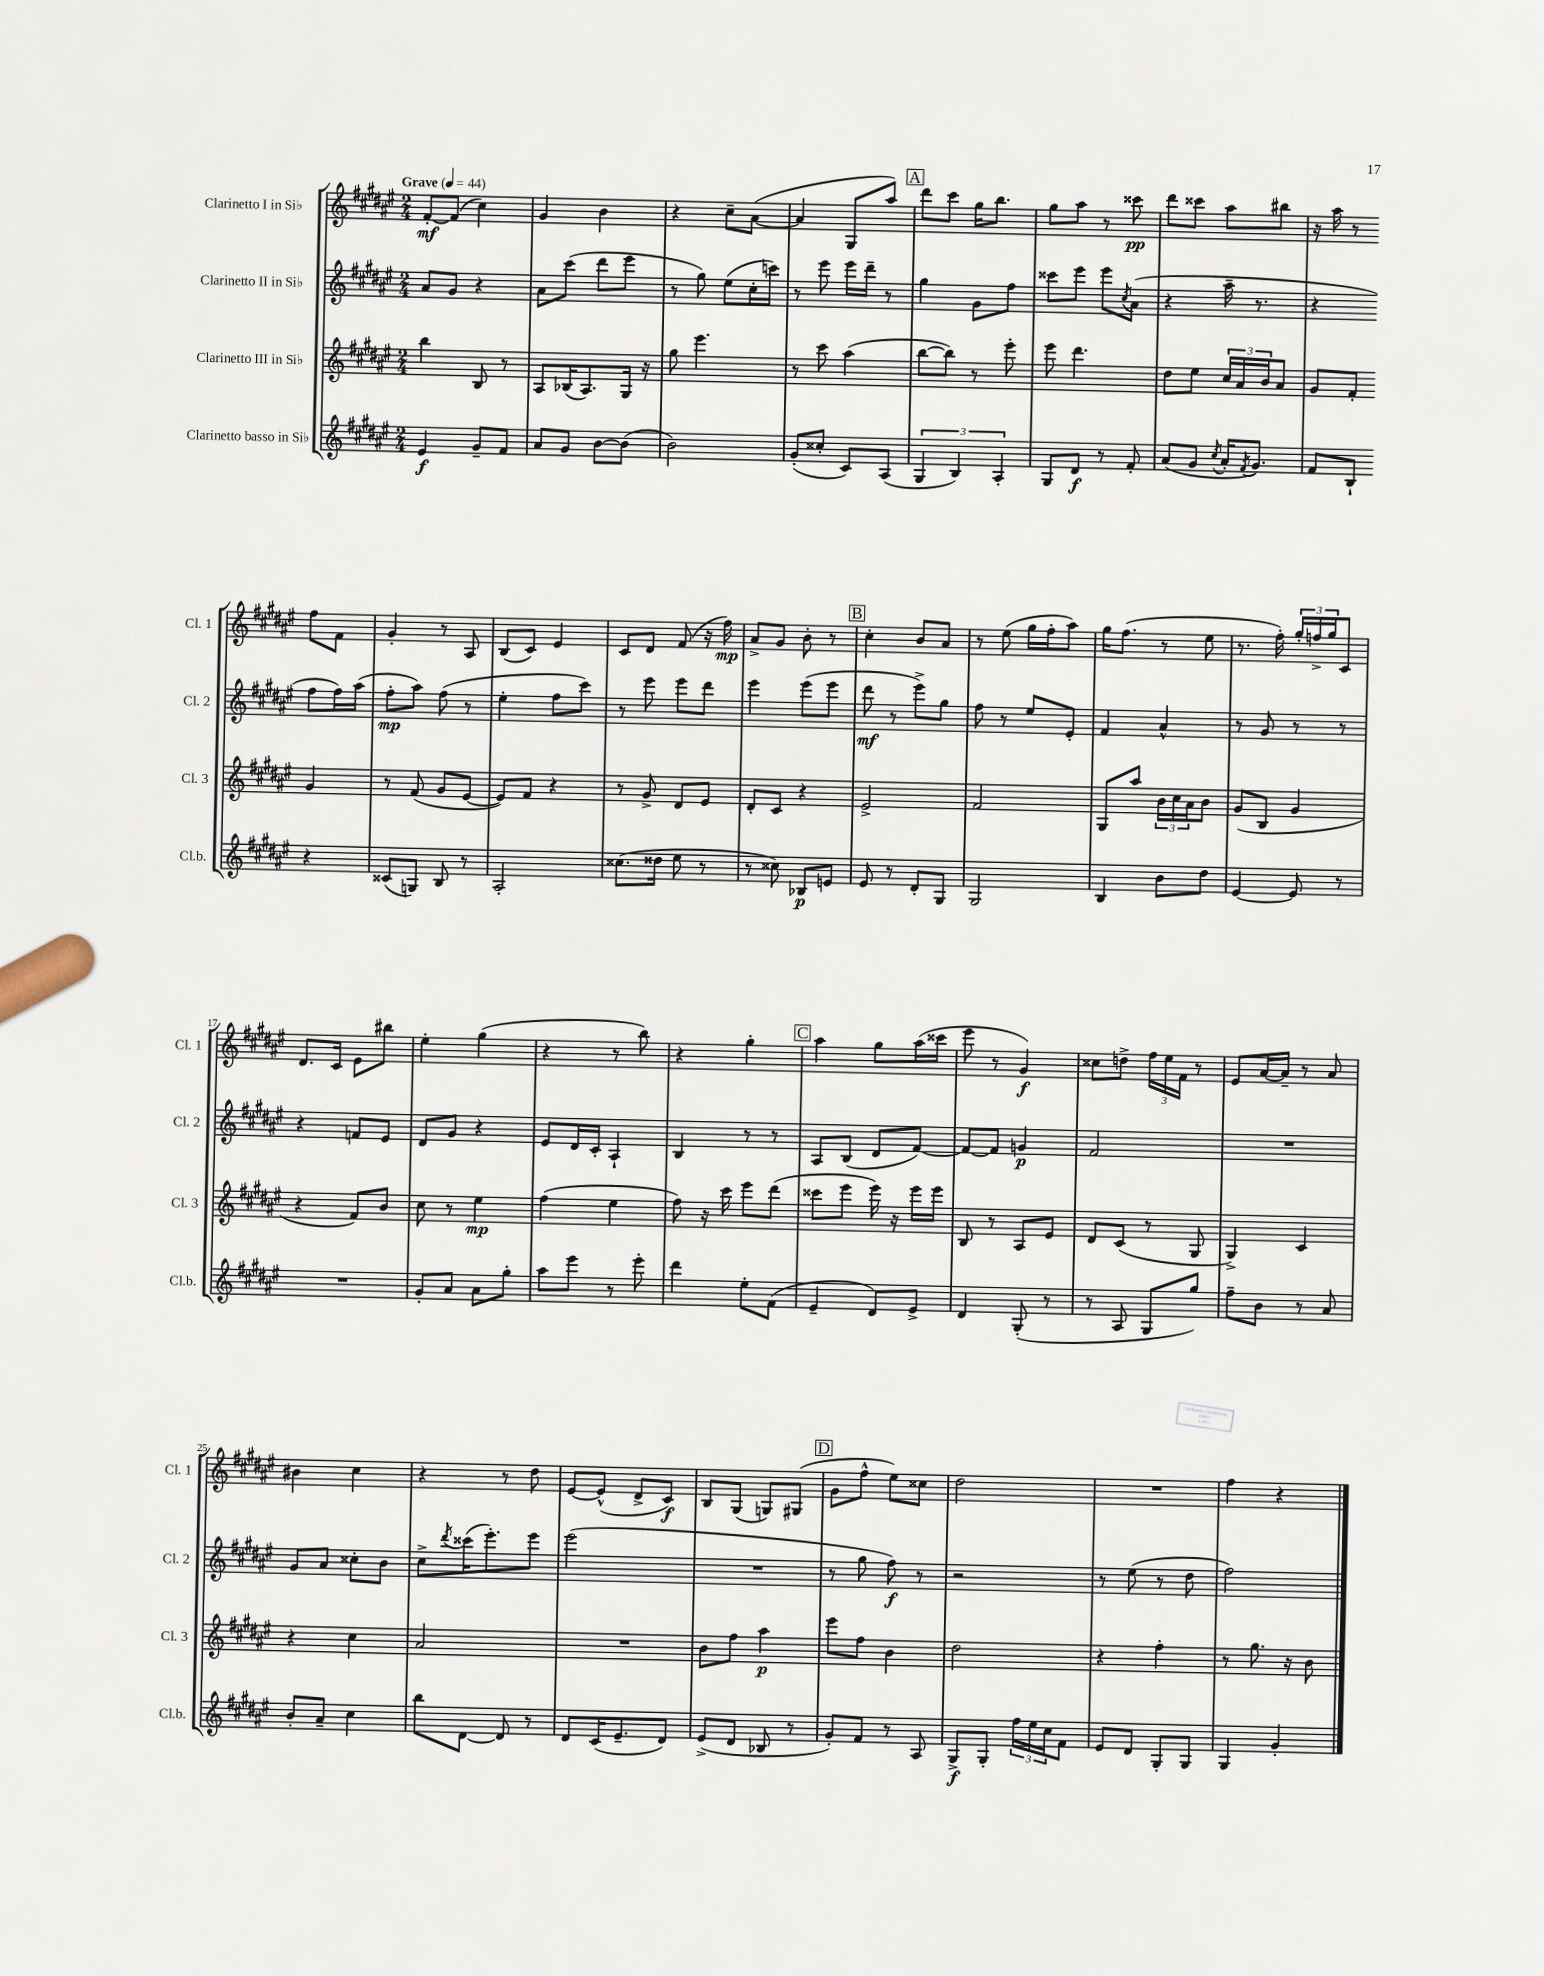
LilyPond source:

<<
\new StaffGroup <<
\new Staff = "s0" \with { instrumentName = "Clarinetto I in Sib" shortInstrumentName = "Cl. 1" } {
    \clef treble \key fis \major \numericTimeSignature \time 2/4 \tempo "Grave" 4 = 44
    fis'8~-.\mf fis'8( cis''4) |
    gis'4 b'4 |
    r4 cis''8-- ais'8~( |
    ais'4 gis8 ais''8) |
    \mark \markup { \box "A" } dis'''8 cis'''8 gis''16 b''8. |
    gis''8 ais''8 r8 cisis'''8\pp |
    dis'''8 cisis'''8 ais''8 bis''8 |
    r16 ais''16 r8 fis''8 fis'8 |
    gis'4-. r8 ais8 |
    b8( cis'8) eis'4 |
    cis'8 dis'8 fis'8( r16 fis''16\mp) |
    ais'8-> gis'8 b'8-. r8 |
    \mark \markup { \box "B" } cis''4-. b'8 ais'8 |
    r8 eis''8( gis''16 fis''16-. ais''8) |
    gis''16 fis''8.( r8 eis''8 |
    r8. fis''16-.) \tuplet 3/2 { gis''16-. f''16-> gis''16 } cis'8 |
    dis'8. cis'16 eis'8 bis''8 |
    eis''4-. gis''4( |
    r4 r8 b''8) |
    r4 gis''4-. |
    \mark \markup { \box "C" } ais''4 gis''8 ais''16( cisis'''16 |
    eis'''8 r8 gis'4\f) |
    cisis''8 d''8-> \tuplet 3/2 { fis''16 eis''16 fis'16 } r8 |
    eis'8 ais'16~ ais'16-- r8 ais'8 |
    bis'4 cis''4 |
    r4 r8 dis''8 |
    eis'8~ eis'8-^( dis'8-> cis'8\f) |
    b8 gis8( g8) gis8( |
    \mark \markup { \box "D" } gis'8 fis''8-^ eis''8) cisis''8 |
    dis''2 |
    R2 |
    fis''4 r4 \bar "|." |
}
\new Staff = "s1" \with { instrumentName = "Clarinetto II in Sib" shortInstrumentName = "Cl. 2" } {
    \clef treble \key fis \major \numericTimeSignature \time 2/4
    ais'8 gis'8 r4 |
    ais'8 cis'''8( dis'''8 eis'''8 |
    r8 gis''8) eis''8( cis''16-. c'''16) |
    r8 eis'''8 eis'''16 dis'''16-- r8 |
    \mark \markup { \box "A" } gis''4 gis'8 fis''8 |
    cisis'''8 eis'''8 eis'''8 \acciaccatura { cis''8 } ais'8( |
    r4 ais''16-- r8. |
    r4 fis''8 fis''16) ais''16( |
    fis''8-.\mp ais''8) fis''8( r8 |
    eis''4-. fis''8 cis'''8) |
    r8 eis'''8 eis'''8 dis'''8 |
    eis'''4 eis'''8( eis'''8 |
    \mark \markup { \box "B" } dis'''8\mf r8 eis'''8->) gis''8 |
    fis''8 r8 eis''8 eis'8-. |
    fis'4 ais'4-^ |
    r8 gis'8 r8 r8 |
    r4 f'8 eis'8 |
    dis'8 gis'8 r4 |
    eis'8 dis'16 cis'16-. ais4-! |
    b4 r8 r8 |
    \mark \markup { \box "C" } ais8 b8( dis'8 fis'8~) |
    fis'8~ fis'8 g'4\p |
    fis'2 |
    R2 |
    gis'8 ais'8 cisis''8-. b'8 |
    cis''8-> \acciaccatura { dis'''8 } cisis'''16( eis'''8.-.) eis'''8 |
    eis'''2( |
    R2 |
    \mark \markup { \box "D" } r8 gis''8 fis''8\f) r8 |
    r2 |
    r8 eis''8( r8 dis''8 |
    fis''2) \bar "|." |
}
\new Staff = "s2" \with { instrumentName = "Clarinetto III in Sib" shortInstrumentName = "Cl. 3" } {
    \clef treble \key fis \major \numericTimeSignature \time 2/4
    b''4 b8 r8 |
    ais8 bes16( ais8.) gis16 r16 |
    gis''8 eis'''4. |
    r8 cis'''8 ais''4( |
    \mark \markup { \box "A" } b''8~ b''8) r8 eis'''8-. |
    eis'''8 dis'''4. |
    dis''8 eis''8 \tuplet 3/2 { cis''16 ais'16 b'16 } ais'8 |
    gis'8 fis'8-. gis'4 |
    r8 fis'8( gis'8 eis'8~ |
    eis'8) fis'8 r4 |
    r8 gis'8-> dis'8 eis'8 |
    dis'8-. cis'8 r4 |
    \mark \markup { \box "B" } eis'2-> |
    fis'2 |
    gis8 ais''8 \tuplet 3/2 { b'16 cis''16 ais'16 } b'8 |
    gis'8( b8 gis'4 |
    r4 fis'8) b'8 |
    cis''8 r8 eis''4\mp |
    fis''4( eis''4 |
    fis''8) r16 cis'''16 eis'''8 dis'''8( |
    \mark \markup { \box "C" } cisis'''8 eis'''8 eis'''16) r16 eis'''16 eis'''16 |
    b8 r8 ais8 eis'8 |
    dis'8 cis'8( r8 gis8 |
    gis4->) cis'4 |
    r4 cis''4 |
    ais'2 |
    R2 |
    b'8 fis''8 ais''4\p |
    \mark \markup { \box "D" } eis'''8 fis''8 b'4 |
    dis''2 |
    r4 fis''4-. |
    r8 gis''8. r16 b'8 \bar "|." |
}
\new Staff = "s3" \with { instrumentName = "Clarinetto basso in Sib" shortInstrumentName = "Cl.b." } {
    \clef treble \key fis \major \numericTimeSignature \time 2/4
    eis'4\f gis'8-- fis'8 |
    ais'8 gis'8 b'8~ b'8( |
    b'2) |
    gis'8-.( cisis''8-. cis'8) ais8( |
    \mark \markup { \box "A" } \tuplet 3/2 { gis4 b4) ais4-. } |
    gis8 dis'8\f r8 fis'8-. |
    ais'8( gis'8 \acciaccatura { cis''8 } ais'16-. \acciaccatura { fis'8 } gis'8.) |
    fis'8 b8-! r4 |
    cisis'8( g8) b8 r8 |
    ais2-. |
    cisis''8.( disis''16 eis''8 r8 |
    r8 cisis''8) bes8\p e'8 |
    \mark \markup { \box "B" } eis'8 r8 dis'8-. gis8 |
    gis2 |
    b4 b'8 dis''8 |
    eis'4~ eis'8 r8 |
    R2 |
    gis'8-. ais'8 ais'8 gis''8-. |
    ais''8 eis'''8 r8 eis'''8-. |
    dis'''4 eis''8-. fis'8( |
    \mark \markup { \box "C" } eis'4-- dis'8) eis'8-> |
    dis'4 gis8-.( r8 |
    r8 ais8 gis8 gis''8) |
    fis''8-- b'8 r8 ais'8 |
    b'8-. ais'8-- cis''4 |
    b''8 dis'8~ dis'8 r8 |
    dis'8 cis'16( eis'8.-- dis'8) |
    eis'8->( dis'8 bes8 r8 |
    \mark \markup { \box "D" } gis'8-.) fis'8 r8 ais8 |
    gis8->\f gis8-. \tuplet 3/2 { fis''16 eis''16 cis''16 } fis'8 |
    eis'8 dis'8 gis8-. gis8 |
    gis4 gis'4-. \bar "|." |
}
>>
>>
